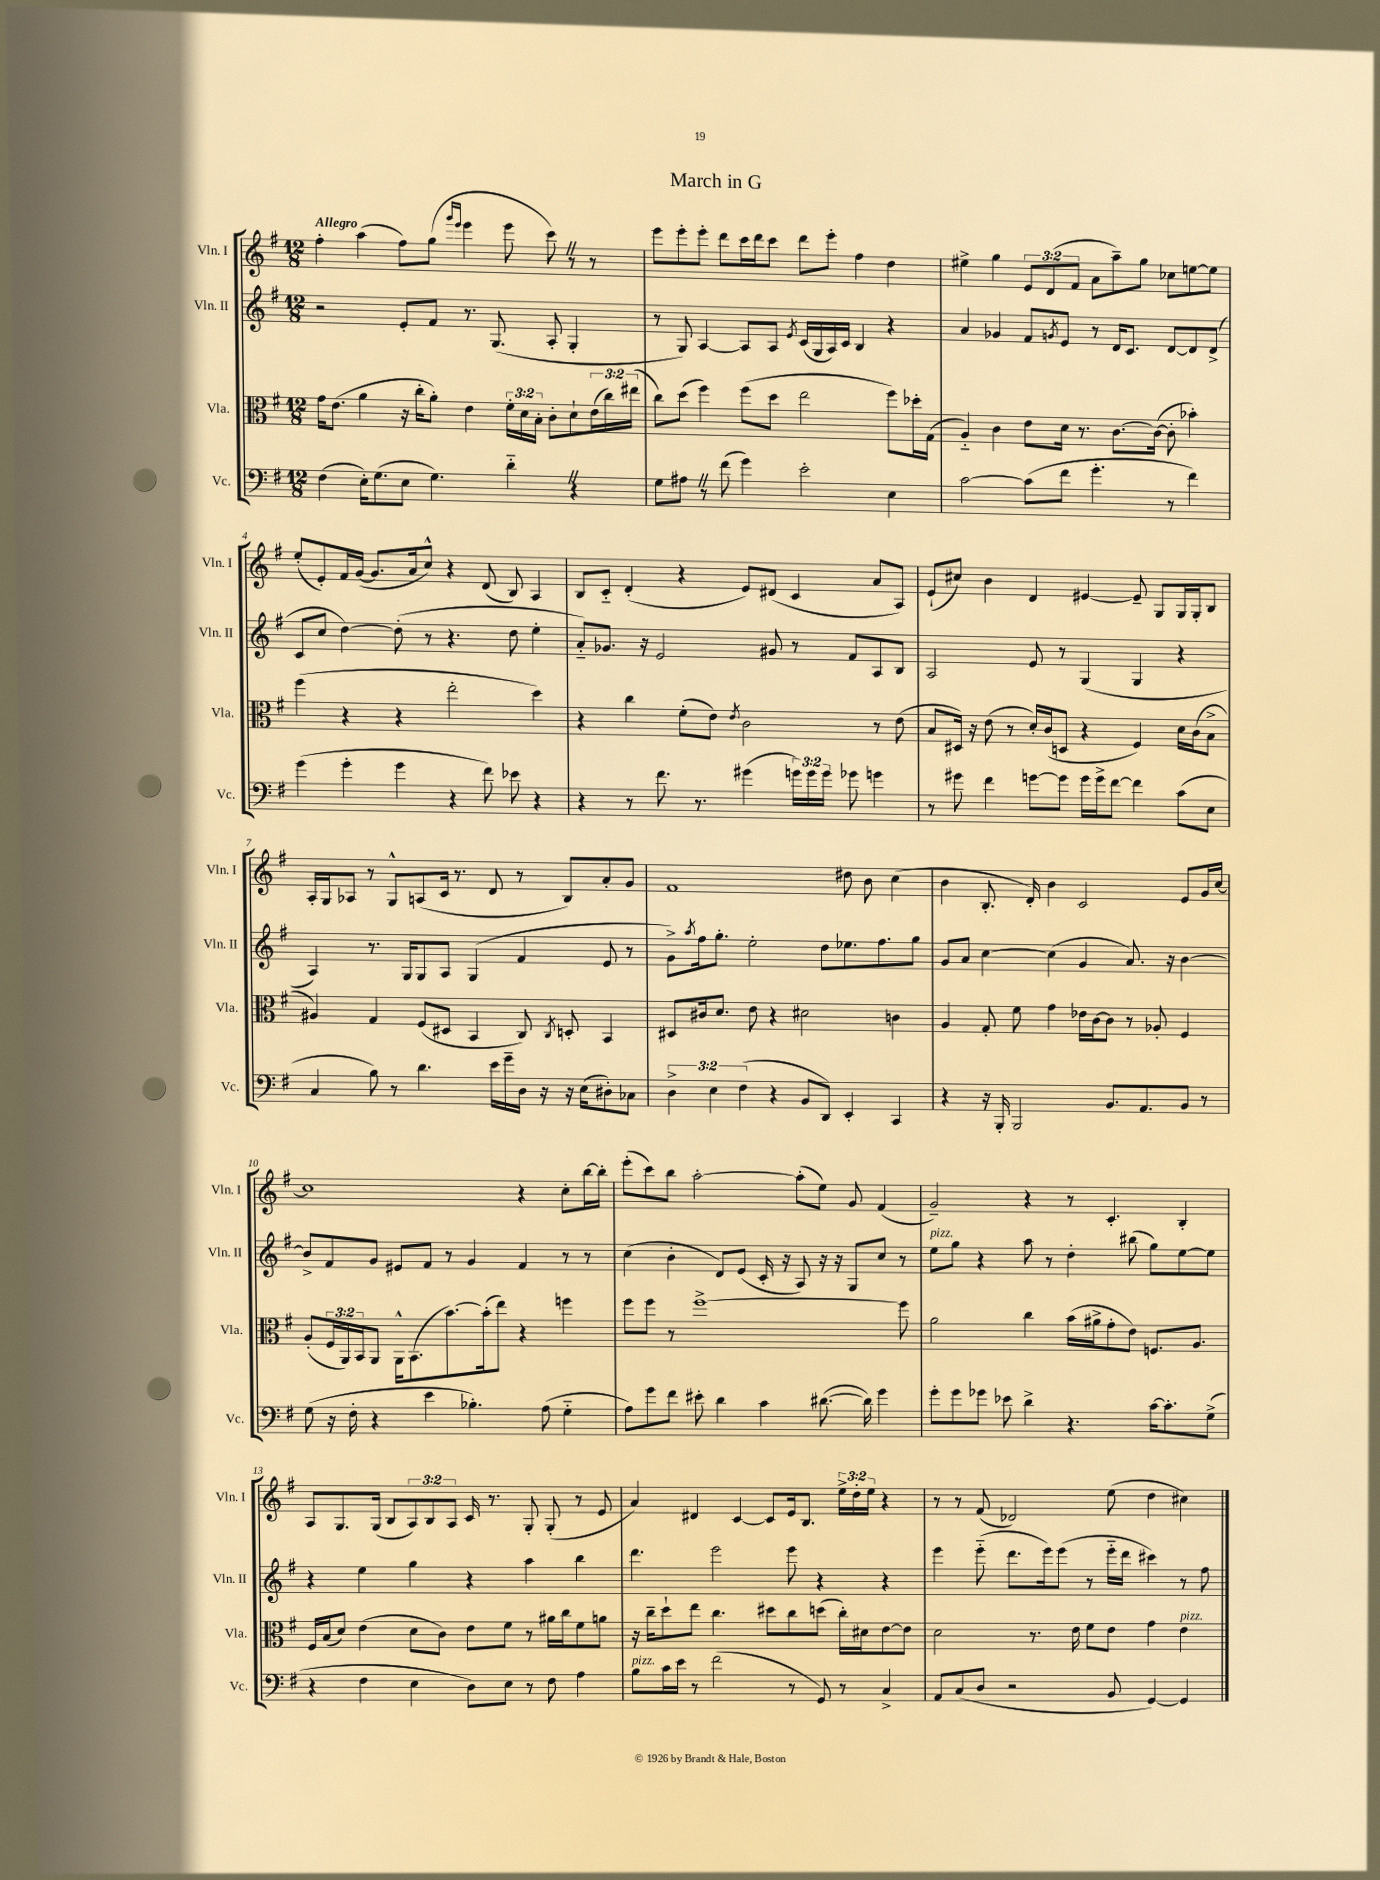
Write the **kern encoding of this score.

**kern	**kern	**kern	**kern
*staff4	*staff3	*staff2	*staff1
*clefF4	*clefC3	*clefG2	*clefG2
*k[f#]	*k[f#]	*k[f#]	*k[f#]
*M12/8	*M12/8	*M12/8	*M12/8
(4F#	16g	2r	4ff#'
.	(8.e	.	.
16E')	4a	.	(4aa
(8.G	.	.	.
8E	16r	8e'	8ff#)
.	16cc'	.	.
4.G)	8a')	8f#	(8gg
.	.	.	16qqggg
.	.	.	16qqeee
.	4e	8.r	4eee
.	.	(8.G	.
4d'~	24f#'	.	8eee
.	24d	.	.
.	24B'	.	.
.	8c'	8A'	8ccc)
4r	8d`	4G'	8r
.	(24e	.	8r
.	24cc)	.	.
.	(24ee#	.	.
=	=	=	=
8G	8cc)	8r	8eee
8A#	(8dd	8G)	8eee'
8r	4ff#)	[4A	8eee'
(8f#	.	.	8ddd
4g)	(8ff#	8A]	16ccc
.	.	.	16ddd
.	8dd	8A	8ccc
.	.	8qe	.
2e'	2ee	(16c	8ddd
.	.	16G	.
.	.	16A)	8eee'
.	.	16c	.
.	.	4B	4ff#
4E	8ff#)	4r	4dd
.	16dd-'	.	.
.	(16G	.	.
=	=	=	=
[2c	4A'~)	4a	4ee#^
.	4c	4g-	4gg
(8c]	8e	8f#	12e
.	.	.	(12d
.	.	8qg	.
8f#	16d	8e	.
.	.	.	12f#
.	8.r	.	.
4.g'	.	8r	8a
.	[8.c	16d	8aa~)
.	.	8.c	.
.	.	.	8gg
.	(16c_	.	.
8r	8c']	[8d	8cc-
4f#)	4b-')	8d]	[8ee
.	.	(8d^	8ee]
=	=	=	=
(4g	(4ff#	8c	(8ee'
.	.	8cc	8e')
4g'	4r	[4dd)	16f#
.	.	.	([16g
.	.	.	8.g]
4g	4r	(8dd']	.
.	.	.	16a
.	.	8r	8cc^^)
4r	2ee'	4.r	4r
8f#)	.	.	(8d
8e-	.	8dd	8B)
4r	4dd)	4ee'	4A
=	=	=	=
4r	4r	8a'~)	8B
.	.	8.g-	8c'~
8r	4cc	.	(4d'
.	.	16r	.
8.f#	.	2e	.
.	(8f#'	.	4r
8.r	.	.	.
.	8e)	.	.
.	8qe	.	.
(4g#	2c	.	8e)
.	.	8g#	(8d#
24g)	.	8r	4c
24g	.	.	.
24g	.	.	.
8g-	.	8f#	.
4g	8r	8A	8a
.	(8e	8B	8A)
=	=	=	=
8r	8B	2A	(8e`
8g#	16D#)	.	8cc#)
.	16r	.	.
4f#	(8e	.	4b
.	8r	.	.
[8g	16d')	8e	4d
.	(16c	.	.
8g]	8D	8r	.
16g	4r	(4G	[4e#
16g^	.	.	.
[8f#	.	.	.
4f#]	4F#)	4G	8e#~]
.	.	.	8G
(8c	16d	4r	16G
.	(16c	.	16G'
8E	8B^	.	8B
=	=	=	=
4C	4A#)	4A)	16A'
.	.	.	16G
.	.	.	8A-
8B)	4G	8.r	8r
8r	.	.	8G^^
.	.	16G	.
4.d	(8F#	8G	(8A
.	8D#	8A	16c
.	.	.	8.r
.	4BB	(4G	.
16e	.	.	8d
16g~	.	.	.
16D	8C)	4f#	8r
16r	.	.	.
.	8qC	.	.
16r	8D'	.	8B)
(16E	.	.	.
8D#')	4BB	8e	8a'
8C-	.	8r	8g
=	=	=	=
6D^	8D#	8g^)	1f#
.	.	8qaa	.
.	16c#	16ff#	.
6E	.	.	.
.	8.d	8.gg'	.
(6F#	.	.	.
.	8e	2ee'	.
4r	4r	.	.
8BB	2d#	.	.
8DD)	.	8dd	.
4EE'	.	8.ee-	8dd#
.	.	.	8b
.	.	8.ff#	.
4CC	4c	.	(4cc
.	.	8gg	.
=	=	=	=
4r	4A	8g	4b
.	.	8a	.
16r	8G'	[4cc	8.B'
16BBB'	.	.	.
2BBB	8f#	.	.
.	.	.	16d')
.	4g	(4cc]	4b
.	16e-	4g	2c
.	[16c	.	.
8.BB	8c]	.	.
.	8r	8.a)	.
8.AA	.	.	.
.	8A-'	.	.
.	.	16r	.
8BB	4F#	[4b	8e
8r	.	.	16g
.	.	.	[16cc
=	=	=	=
(8G	(8A'	8b^]	1cc]
16r	24F#	8f#	.
.	24AA)	.	.
16F#'	.	.	.
.	24BB	.	.
4r	8AA	8g	.
.	16AA^^	8e#	.
.	(8.BB	.	.
4e	.	8f#	.
.	[8.b)	8r	.
4.B-')	.	4g	.
.	(16b']	.	.
.	8ee)	.	.
.	4r	4f#	4r
(8A	.	.	.
4G'~	4ff	8r	8cc'
.	.	8r	[16bb
.	.	.	16bb']
=	=	=	=
8A)	8ff#	(4cc	(8eee'
8g	8ff#	.	8ccc)
8f#	8r	4b'	8bb
8e#'	[1ff#^	.	[2aa'
4d	.	8d)	.
.	.	(8e	.
4c	.	16c'	.
.	.	16r	.
.	.	8A)	(8aa']
([8.d#	.	16r	8ee)
.	.	16r	.
.	.	8G	8g
16d#])	.	.	.
4g	.	8cc	(4f#
.	8ff#]	8r	.
=	=	=	=
8g'	2a	8ee	2g~)
8g	.	8gg	.
8g-	.	4r	.
8e-	.	.	.
4d^	4cc	8aa	4r
.	.	8r	.
4.r	(16b	4dd'	8r
.	16a#^	.	.
.	8g'	.	4.c'
.	8e)	(8bb#	.
[16c	8.F	8gg)	.
8.c']	.	.	.
.	.	[8ee	4B'
.	8.A	.	.
(8G^	.	8ee]	.
=	=	=	=
4r	16F#	4r	8A
.	(16B	.	.
.	8d)	.	8.G
4F#	(4e	4ee	.
.	.	.	(16G
.	.	.	8B
4E	8d	4gg	12A)
.	.	.	12B
.	8c)	.	.
.	.	.	12A
8D)	8e	4r	16c
.	.	.	8.r
8E	8f#	.	.
8r	8r	4aa	8G'
8F#	16a#	.	(8G'
.	16cc	.	.
4A	8f#	4bb	8r
.	8a	.	8e
=	=	=	=
8B	16r	4.ddd	4a)
.	16cc~	.	.
16c	8dd`	.	.
16e	.	.	.
8r	8ee	.	4d#
(2f#	4.cc	2eee	.
.	.	.	[4c
.	8dd#	.	8c]
8r	8cc	8eee	16e
.	.	.	8.B
8GG)	(8dd	4r	.
8r	16cc')	.	24ee^
.	.	.	24dd'
.	16d#	.	.
.	.	.	24ee
4C^	[8e	4r	4r
.	8e]	.	.
=	=	=	=
8AA	2d	4eee	8r
(8C	.	.	8r
8D	.	(8eee'~	(8f#
2r	.	8.ddd	2d-)
.	8.r	.	.
.	.	16eee)	.
.	.	(8eee	.
.	16e	.	.
.	8f#	8r	.
8BB	8e	16eee'~	(8ee
.	.	16ddd	.
[4GG)	4g	4ccc#)	4dd
4GG]	4e	8r	4cc#)
.	.	8ff#	.
==	==	==	==
*-	*-	*-	*-
